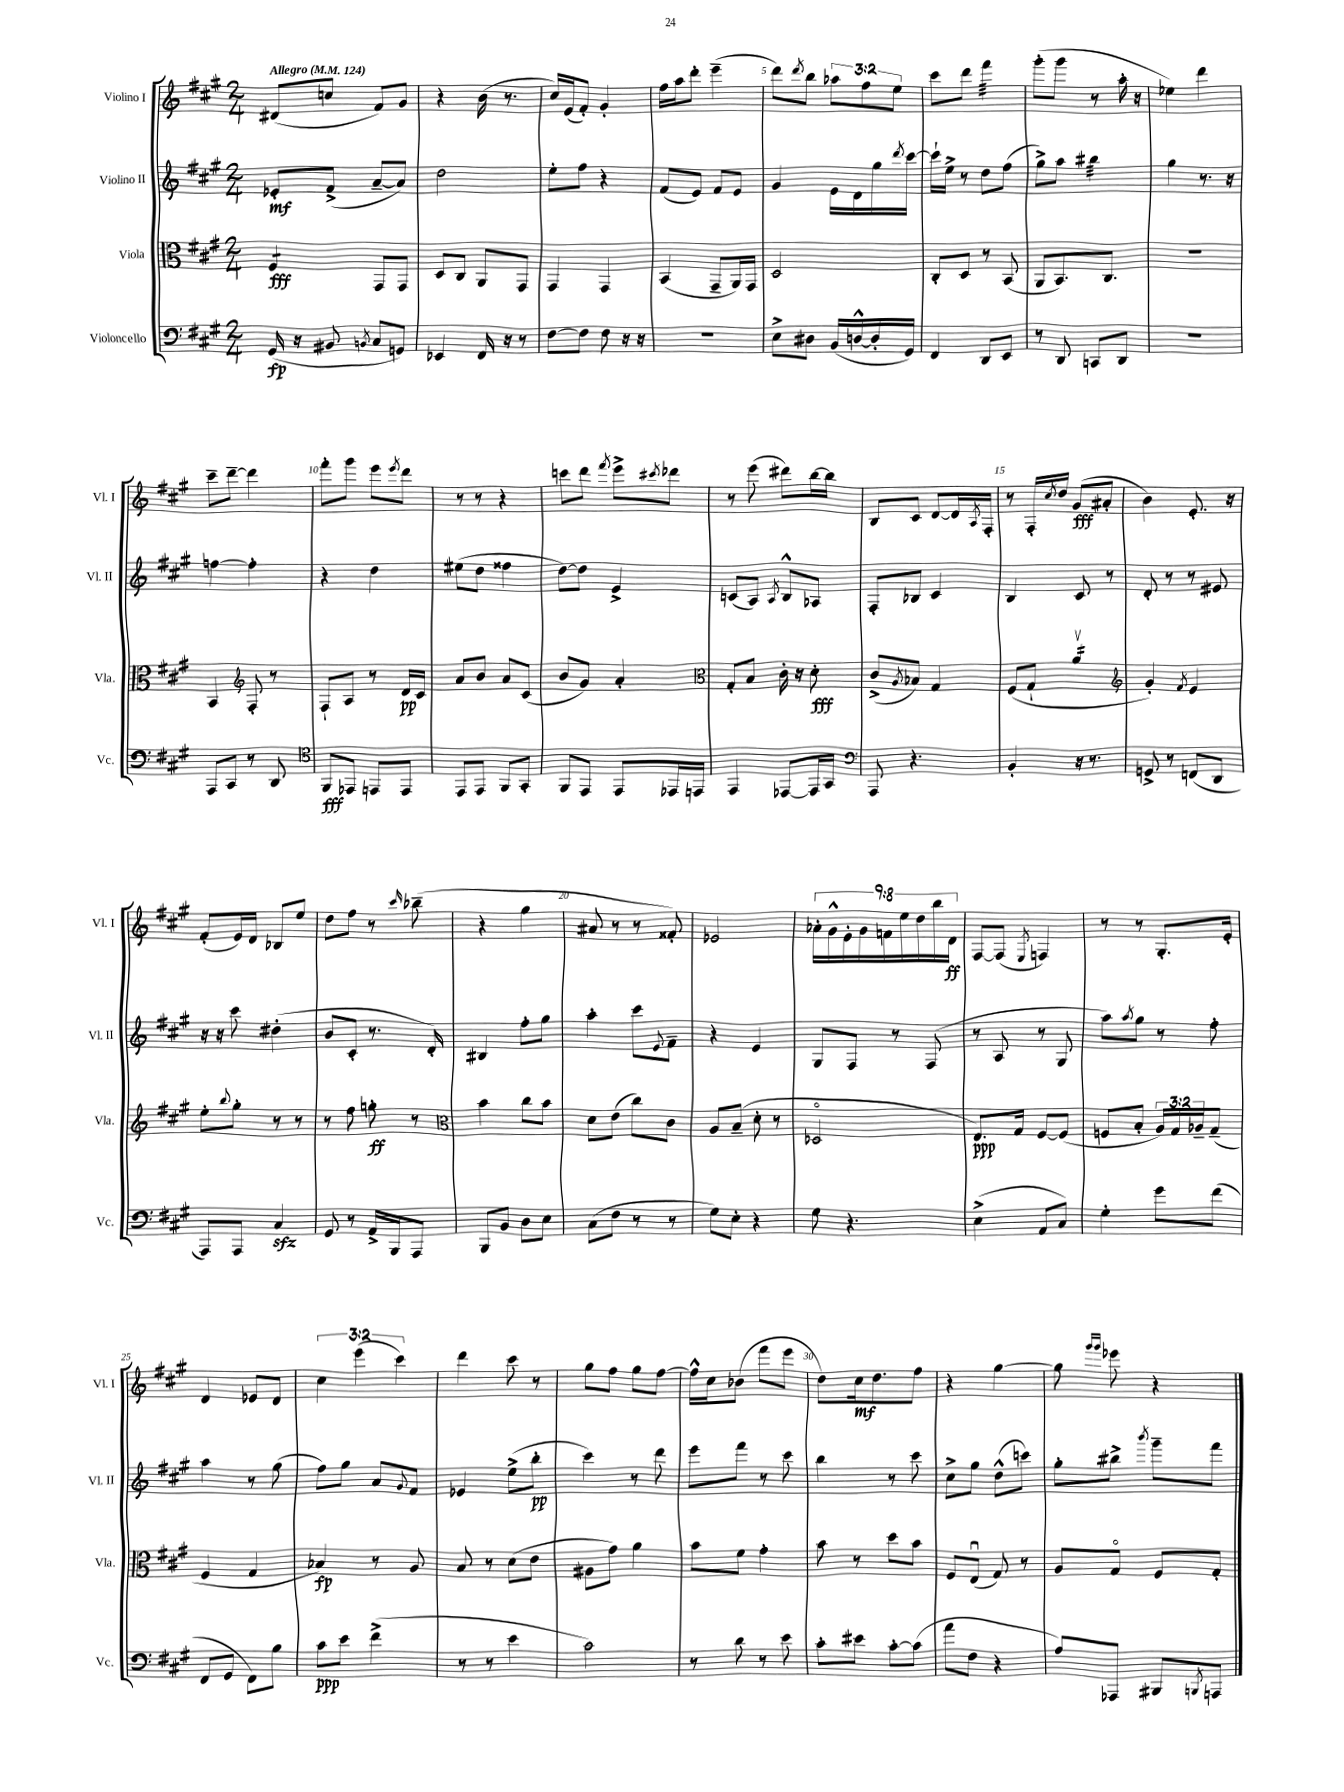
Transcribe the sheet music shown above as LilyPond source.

<<
\new StaffGroup <<
\new Staff = "s0" \with { instrumentName = "Violino I" shortInstrumentName = "Vl. I" } {
    \clef treble \key a \major \numericTimeSignature \time 2/4 \override Staff.TupletNumber.text = #tuplet-number::calc-fraction-text \tempo "Allegro" 4 = 124
    dis'8( c''8 fis'8) gis'8 |
    r4 b'16( r8. |
    cis''16) e'16( fis'8-.) gis'4-. |
    fis''16 a''16 d'''8-. e'''4--( |
    d'''8) \acciaccatura { d'''8 } b''8 \tuplet 3/2 { aes''8 fis''8 e''8 } |
    cis'''8 d'''8 fis'''4:32 |
    gis'''8-.( gis'''8 r8 a''16-. r16 |
    ees''4) d'''4 |
    cis'''8-- d'''8~-- d'''4 |
    fis'''8-. gis'''8 e'''8 \acciaccatura { e'''8 } d'''8 |
    r8 r8 r4 |
    c'''8 d'''8 \acciaccatura { fis'''8 } e'''8-> \acciaccatura { cis'''8 } des'''8 |
    r8 e'''8( dis'''8) b''16~ b''16 |
    b8 cis'8 d'8~ d'16 \acciaccatura { a8 } fis16-. |
    r8 fis16-. \acciaccatura { cis''8 } d''16 gis'8\fff( ais'8-. |
    b'4) e'8.-. r16 |
    fis'8-.( e'16) d'16 bes8 e''8 |
    d''8 fis''8 r8 \grace { cis'''16 } bes''8--( |
    r4 gis''4 |
    ais'8 r8 r8 fisis'8-.) |
    ees'2 |
    \tuplet 9/8 { aes'16-. gis'16-^ e'16-. gis'16 f'16 e''16 d''16 b''16 d'16\ff } |
    fis8~ fis8( \acciaccatura { e8 } f4) |
    r8 r8 gis8.-. e'16-. |
    d'4 ees'8 d'8 |
    \tuplet 3/2 { cis''4 e'''4( cis'''4) } |
    d'''4 cis'''8 r8 |
    gis''8 fis''8 gis''8 fis''8~ |
    fis''16-^ cis''16 bes'8( fis'''8 e'''8 |
    d''8) cis''16\mf d''8. fis''8 |
    r4 gis''4~ |
    gis''8 \grace { gis'''16 gis'''16 } ees'''8 r4 \bar "|." |
}
\new Staff = "s1" \with { instrumentName = "Violino II" shortInstrumentName = "Vl. II" } {
    \clef treble \key a \major \numericTimeSignature \time 2/4
    ees'8-.\mf fis'8->( a'8~-- a'8) |
    d''2 |
    e''8-. fis''8 r4 |
    fis'8( e'8) fis'8 e'8 |
    gis'4 e'16 d'16 gis''16 \acciaccatura { d'''8 } cis'''16~ |
    cis'''16-! e''16-> r8 d''8 fis''8( |
    gis''8->) a''8 bis''4:32 |
    gis''4 r8. r16 |
    f''4~ f''4-. |
    r4 d''4 |
    eis''8( d''8 fisis''4 |
    d''8~) d''8 e'4-> |
    c'8( a8) \acciaccatura { a8 } b8-^ aes8 |
    fis8-. bes8 cis'4 |
    b4 cis'8 r8 |
    d'8-. r8 r8 eis'8 |
    r16 r16 cis'''8 dis''4-.( |
    b'8 cis'8-. r8. d'16-.) |
    bis4 fis''8-. gis''8 |
    a''4-. cis'''8 \appoggiatura { e'8 } fis'8-- |
    r4 e'4 |
    gis8 fis8 r8 fis8( |
    r8 a8 r8 gis8 |
    a''8) \acciaccatura { a''8 } gis''8 r8 fis''8-. |
    a''4 r8 gis''8( |
    fis''8) gis''8 a'8 \appoggiatura { gis'8 } fis'8 |
    ees'4 e''8->( b''8-.\pp |
    cis'''4) r8 d'''8 |
    e'''8 fis'''8 r8 cis'''8 |
    b''4 r8 cis'''8 |
    cis''8-> gis''8 d''8-^( c'''8) |
    gis''8-. bis''8-> \acciaccatura { b'''8 } gis'''8-- fis'''8 \bar "|." |
}
\new Staff = "s2" \with { instrumentName = "Viola" shortInstrumentName = "Vla." } {
    \clef alto \key a \major \numericTimeSignature \time 2/4 \override Staff.TupletNumber.text = #tuplet-number::calc-fraction-text
    fis4:8\fff gis,8 gis,8 |
    d8 cis8 a,8 gis,8 |
    gis,4 gis,4 |
    b,4( gis,8-- a,16) gis,16 |
    d2 |
    cis8-. d8 r8 b,8( |
    a,8 b,8.) cis8. |
    r2 |
    b,4 \clef treble fis8-. r8 |
    fis8-! a8 r8 d'16\pp cis'16 |
    a'8 b'8 a'8 cis'8( |
    b'8 gis'8) a'4-. |
    \clef alto gis8-. b8 cis'16-. r16 d'8-.\fff |
    cis'8->( \acciaccatura { a8 } bes8) gis4 |
    fis8( gis8-! \clef treble a'4:16\upbow |
    gis'4-.) \acciaccatura { fis'8 } e'4 |
    e''8-. \appoggiatura { b''8 } gis''8-. r8 r8 |
    r8 fis''8 g''8-.\ff r8 |
    \clef alto b'4 cis''8 b'8 |
    d'8 e'8( cis''8) cis'8 |
    a8 b8--( d'8-. r8 |
    des2\flageolet |
    e8.\ppp) gis16 fis8~ fis8( |
    f8 b8-. \tuplet 3/2 { a16) gis16 aes16-- } gis8--( |
    fis4 gis4 |
    bes4\fp) r8 a8 |
    b8 r8 d'8( e'8 |
    ais8 gis'8) a'4 |
    b'8 fis'8 gis'4-. |
    b'8 r8 d''8 b'8 |
    fis8 e8\downbow( gis8) r8 |
    a8 gis8\flageolet fis8 gis8-. \bar "|." |
}
\new Staff = "s3" \with { instrumentName = "Violoncello" shortInstrumentName = "Vc." } {
    \clef bass \key a \major \numericTimeSignature \time 2/4
    gis,16\fp( r16 bis,8 \acciaccatura { b,8 } cis8 g,8) |
    ees,4 fis,16 r16 r8 |
    fis8~ fis8 fis8 r16 r16 |
    R2 |
    e8-> dis8 b,16( d16~-^ d16-. gis,16) |
    fis,4 d,8 e,8 |
    r8 d,8 c,8 d,8 |
    r2 |
    a,,8 cis,8 r8 d,8 |
    \clef tenor fis,8\fff ees,8 e,8 e,8 |
    e,8 e,8 fis,8 gis,8-. |
    fis,8 e,8 e,8 ees,16 e,16 |
    e,4 ees,8~ ees,16 gis,16 |
    \clef bass a,,8 r4. |
    b,4-. r16 r8. |
    g,8-> r8 f,8( d,8 |
    a,,8) a,,8 cis4\sfz |
    gis,8 r8 a,16-> b,,16 a,,8 |
    b,,8 b,8 d8 e8 |
    cis8( fis8 r8 r8 |
    gis8) e8-. r4 |
    gis8 r4. |
    e4->( a,8 cis8) |
    gis4-. gis'8 fis'8( |
    fis,8 gis,8 fis,8) b8 |
    cis'8\ppp e'8 fis'4->( |
    r8 r8 e'4 |
    cis'2) |
    r8 d'8 r8 e'8 |
    cis'8-. eis'8 cis'8~-. cis'8( |
    a'8 fis8 r4 |
    a8) aes,,8 bis,,8 \acciaccatura { b,,8 } a,,8 \bar "|." |
}
>>
>>
\layout { \context { \Score \override BarNumber.break-visibility = ##(#f #t #t) barNumberVisibility = #(every-nth-bar-number-visible 5) } }
